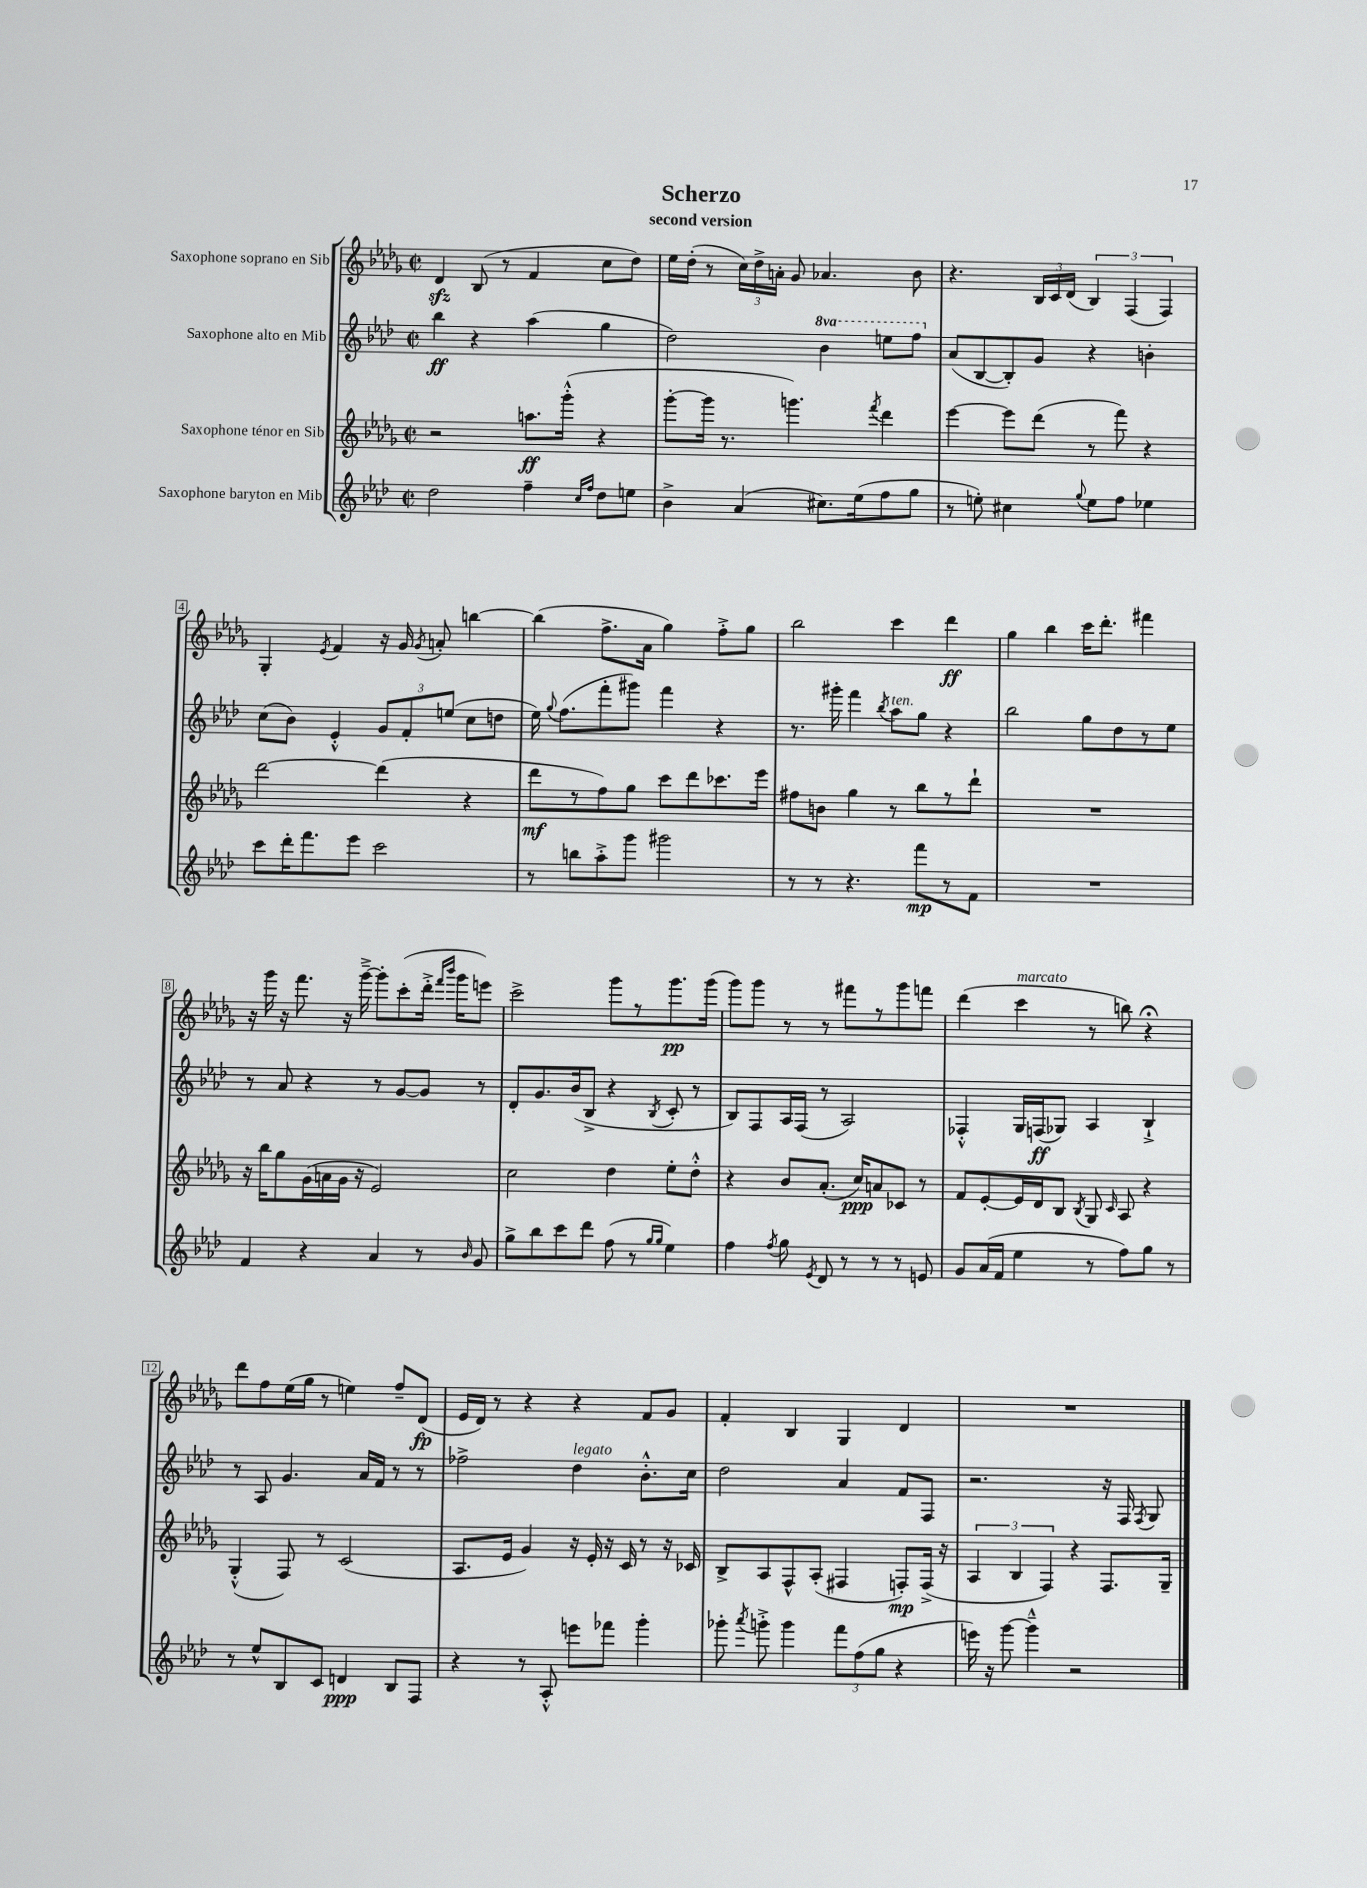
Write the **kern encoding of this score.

**kern	**kern	**kern	**kern
*staff4	*staff3	*staff2	*staff1
*clefG2	*clefG2	*clefG2	*clefG2
*k[b-e-a-d-]	*k[b-e-a-d-g-]	*k[b-e-a-d-]	*k[b-e-a-d-g-]
*M2/2	*M2/2	*M2/2	*M2/2
*met(c|)	*met(c|)	*met(c|)	*met(c|)
2dd-\	2r	4bb-\	4d-/
.	.	4r	(8B-/
.	.	.	8r
4ff~\	8.aa\L	(4aa-\	4f/
.	(16ggg-'^^\Jk	.	.
16qqcc/LL	.	.	.
16qqff/JJ	.	.	.
8dd-\L	4r	4gg\	8cc\L
8ee\J	.	.	8dd-\J)
=	=	=	=
4b-^\	[8ggg-'\L	2dd-\)	16ee-\LL
.	.	.	(16dd-'\JJ
.	16ggg-\]Jk	.	8r
.	8.r	.	.
(4a-/	.	.	24cc\LL)
.	.	.	24dd-^\
.	.	.	24a'\JJ
.	4.ggg\)	.	8g-/
8.cc#\L)	.	4bb-\	4.a-/
(16ee-\k	.	.	.
.	8qfff/	.	.
8ff\	4ddd-\	8eee\L	.
8gg\J	.	8fff\J	8b-\
=	=	=	=
8r	[4eee-\	(8a-/L	4.r
8ee'\)	.	[8B-/	.
4cc#\	8eee-\]L	8B-'/])	.
.	(8ddd-\J	8g/J	24B-/LL
.	.	.	24c/
.	.	.	(24d-/JJ
8qqgg/	.	.	.
8ee\L	8r	4r	6B-/)
8ff\J	8fff\)	.	.
.	.	.	(6F/
4ee-\	4r	4b'\	.
.	.	.	6F/)
=	=	=	=
8ccc\L	[2ddd-\	(8cc\L	4G-'/
16ddd-'\K	.	8b-\J)	.
8.fff\	.	.	.
.	.	.	8qe-/
.	.	4e-'^^/	4f/
8eee-\J	.	.	.
2ccc\	(4ddd-\]	12g/L	16r
.	.	.	16g-/
.	.	12f'/	.
.	.	.	8qg-/
.	.	.	8a'/
.	.	(12ee/J	.
.	4r	8cc\L	[4bb\
.	.	8dd\J	.
=	=	=	=
8r	8ddd-\L	16ee-\)	(4bb\]
.	.	8qqgg/	.
.	.	(8.ff\L	.
8bb\L	8r	.	.
8aa-'^\	8ff\)	8fff'\	8.ff^\L
8ggg\J	8gg-\J	8ggg#\J)	.
.	.	.	16a-\Jk
2ggg#\	8ccc\L	4fff\	4gg-\)
.	8ddd-\	.	.
.	8.ccc-\	4r	8ff'^\L
.	.	.	8gg-\J
.	16eee-\Jk	.	.
=	=	=	=
8r	8ff#\L	8.r	2bb-\
8r	8b\J	.	.
.	.	16ggg#'\	.
4.r	4gg-\	4fff\	.
.	.	8qbb-/	.
.	8r	8aa-\L	4ccc\
8fff\L	8bb-\L	8gg\J	.
8r	8r	4r	4ddd-\
8f\J	8ddd-`\J	.	.
=	=	=	=
1r	1r	2bb-\	4gg-\
.	.	.	4bb-\
.	.	8gg\L	16ccc\LK
.	.	.	8.ddd-'\J
.	.	8dd-\	.
.	.	8r	4fff#\
.	.	8ee-\J	.
=	=	=	=
4f/	16r	8r	16r
.	16bb-\LK	.	16ggg-\
.	8gg-\	8a-/	16r
.	.	.	8.fff\
4r	(16g-\L	4r	.
.	16a\	.	.
.	16g-\JJ	.	16r
.	16r	.	[16ggg-~^\
4a-/	2e-/)	8r	8ggg-'\]L
.	.	[8g/L	(8ccc'\
8r	.	8g/]J	16ddd-'^\Jk
.	.	.	16qqfff/LL
.	.	.	16qqbbb-/JJ
.	.	.	16ggg-\LK
16qqb-/	.	.	.
8g/	.	8r	8eee\J)
=	=	=	=
8gg^\L	2cc\	8d-'/L	2ccc^\
8bb-\	.	8.g/	.
8ccc\	.	.	.
.	.	(16b-/k	.
8ddd-\J	.	8B-^/J	.
(8ff\	4dd-\	4r	8ggg-\L
8r	.	.	8r
16qqgg/LL	.	.	.
16qqgg/JJ	.	8qB-/	.
4ee-\)	8ee-'\L	8c'/	8.ggg-\
.	8dd-'^^\J	8r	.
.	.	.	(16ggg-\Jk
=	=	=	=
4ff\	4r	8B-/L)	8ggg-\L)
.	.	8F/	8ggg-\J
8qff/	.	.	.
8gg\	8b-/L	16A-/L	8r
.	.	(16F/JJ	.
8qe-/	.	.	.
8d-/	(8.a-'/J	8r	8r
8r	.	2A-/)	8fff#\L
.	16cc/LK)	.	.
8r	8a/	.	8r
8r	8c-/J	.	8ggg-\
8e/	8r	.	8fff\J
=	=	=	=
8g/L	8f/L	4F-'^^/	(4ddd-\
(16a-/L	[8e-'/	.	.
16f/JJ	.	.	.
4ee-\	16e-/]L	16G/LL	4ccc\
.	16d-/J	(16F/J	.
.	8B-/J	8G-/J)	.
.	8qB-/	.	.
8r	8G-/	4A-/	8r
.	16qqc/	.	.
8ff\L)	8A-/	.	8bb\)
8gg\J	4r	4B-`^/	4r;
8r	.	.	.
=	=	=	=
8r	(4G-'^^/	8r	8ddd-\L
8ee-^^/L	.	8A-/	8ff\
8B-/	8F/)	4.g/	(16ee-\L
.	.	.	16gg-\JJ
8c/J	8r	.	8r
4d/	(2c/	.	4ee\)
.	.	16a-/LL	.
.	.	16f/JJ	.
8B-/L	.	8r	8ff~/L
8F/J	.	8r	(8d-/J
=	=	=	=
4r	8.A-/L	2ff-^\	16e-/LL
.	.	.	16d-/JJ)
.	.	.	8r
.	16e-/Jk	.	.
8r	4g-/)	.	4r
8A-'^^/	.	.	.
8eee\L	16r	4dd-\	4r
.	16e-'/	.	.
8fff-\J	16r	.	.
.	16c/	.	.
4ggg'\	8r	8.b-'^^\L	8f/L
.	16r	.	8g-/J
.	16c-/	16cc\Jk	.
=	=	=	=
8ggg-'\	8B-^/L	2dd-\	4f'/
8qaaa-/	.	.	.
8ggg'^\	8A-/	.	.
4ggg\	8F^^/	.	4B-/
.	(8A-'/J	.	.
12fff\L	4F#/	4a-/	4G-/
(12ff\	.	.	.
12gg\J	.	.	.
4r	8F'/L)	8f/L	4d-/
.	(16F^/Jk	8F/J	.
.	16r	.	.
=	=	=	=
16eee\)	6A-/	2.r	1r
16r	.	.	.
[8ggg\	.	.	.
.	6B-/	.	.
4ggg~^^\]	.	.	.
.	6F/)	.	.
2r	4r	.	.
.	8.F/L	16r	.
.	.	16F/	.
.	.	8qF/	.
.	.	8G/	.
.	16G-~/Jk	.	.
==	==	==	==
*-	*-	*-	*-
